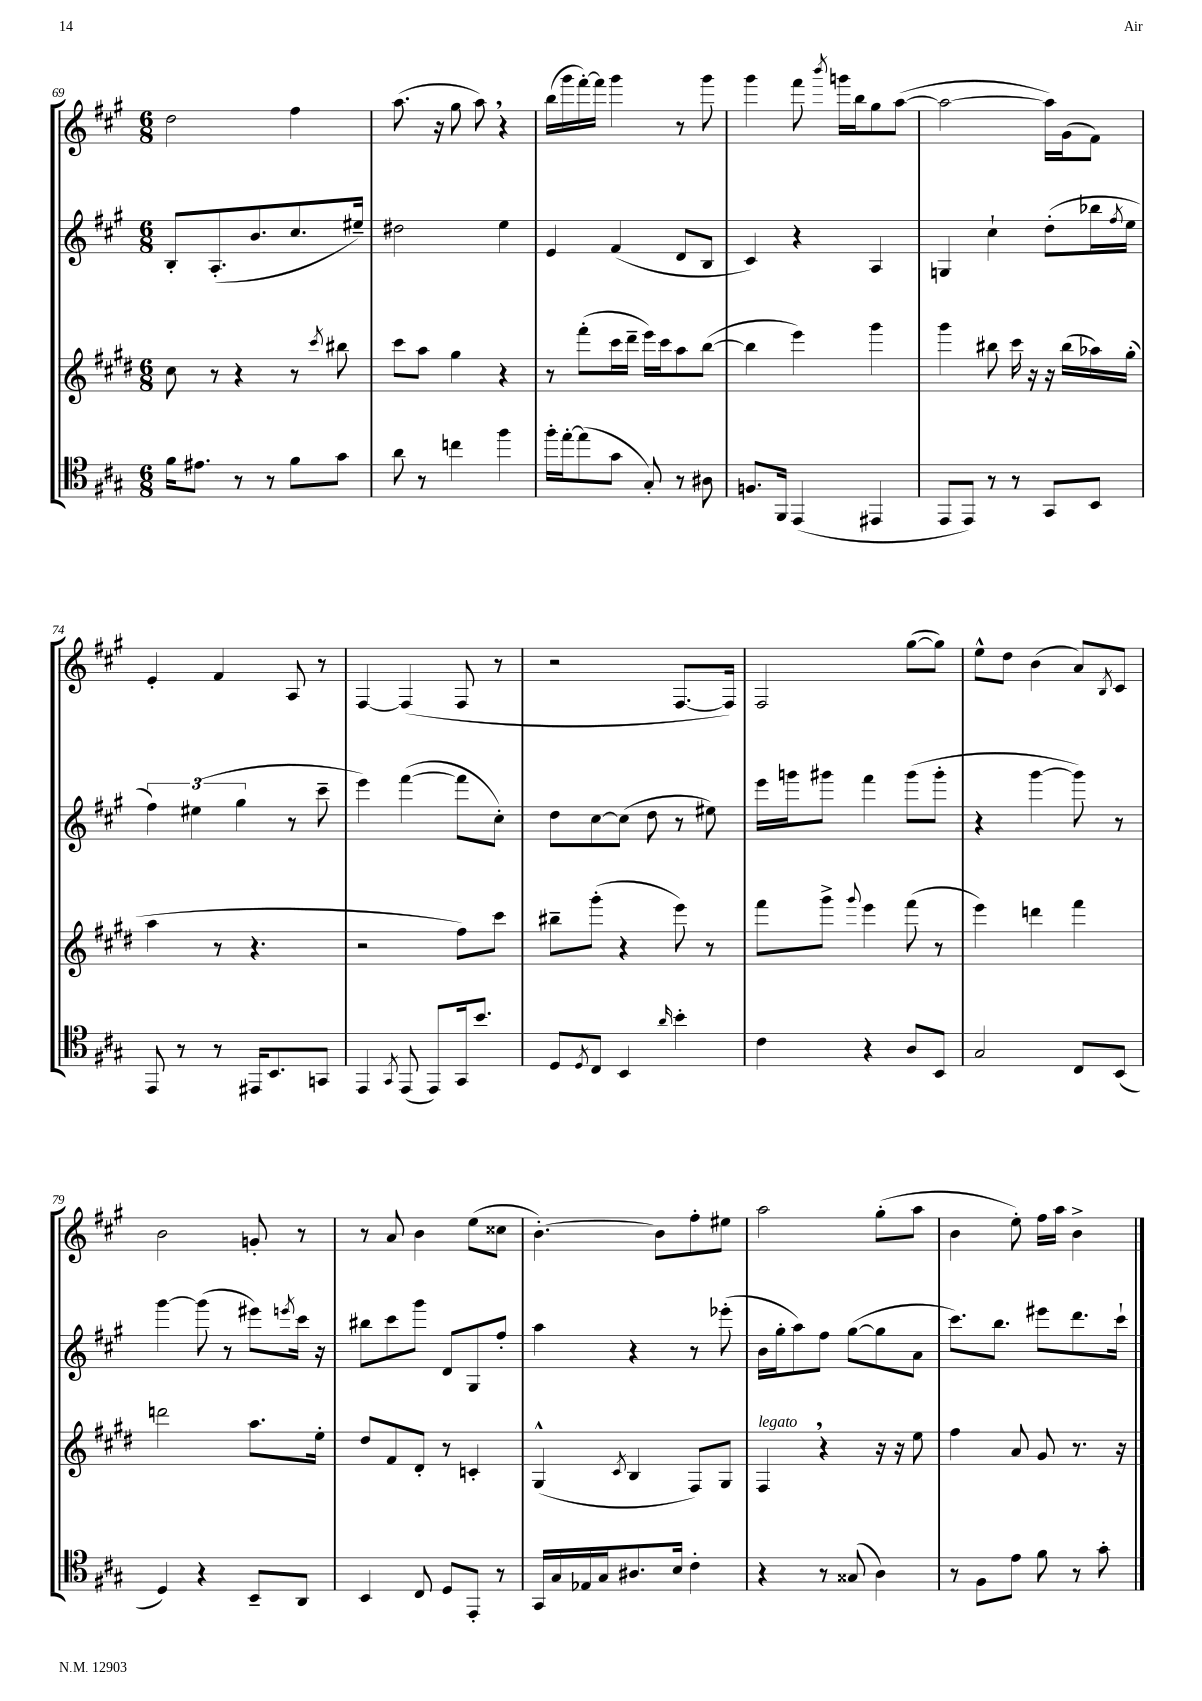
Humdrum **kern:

**kern	**kern	**kern	**kern
*staff4	*staff3	*staff2	*staff1
*clefC4	*clefG2	*clefG2	*clefG2
*k[f#c#g#]	*k[f#c#g#d#]	*k[f#c#g#]	*k[f#c#g#]
*M6/8	*M6/8	*M6/8	*M6/8
16f#	8cc#	8B'	2dd
8.e#	.	.	.
.	8r	(8.A'	.
8r	4r	.	.
.	.	8.b	.
8r	.	.	.
8f#	8r	8.cc#	4ff#
.	8qccc#	.	.
8g#	8bb#	.	.
.	.	16ee#~)	.
=	=	=	=
8a	8ccc#	2dd#	(8.aa
8r	8aa	.	.
.	.	.	16r
4cc	4gg#	.	8gg#
.	.	.	8aa)
4ff#	4r	4ee	4r
=	=	=	=
16ff#'	8r	4e	(16bb
[16ee'	.	.	16ggg#
(8ee]	(8fff#'	.	[16fff#')
.	.	.	16fff#]
8g#	16ccc#	(4f#	4ggg#
.	16ddd#~	.	.
8G#')	16eee)	.	.
.	16ccc#	.	.
8r	8aa	8d	8r
8A#	([8bb	8B	8ggg#
=	=	=	=
8.F	4bb]	4c#)	4ggg#
16FF#	.	.	.
(4EE	4eee)	4r	8fff#
.	.	.	8qbbb
.	.	.	16ggg
.	.	.	16bb
4EE#	4ggg#	4A	8gg#
.	.	.	([8aa
=	=	=	=
8EE	4ggg#	4G	2aa_
8EE)	.	.	.
8r	8bb#	4cc#`	.
8r	16ccc#	.	.
.	16r	.	.
8GG#	16r	(8dd'	16aa])
.	(16bb#	.	(16g#
8BB	16aa-)	16bb-	8f#)
.	.	8qff#	.
.	(16gg#'	16ee	.
=	=	=	=
8EE	4aa	6ff#)	4e'
8r	.	.	.
.	.	(6ee#	.
8r	8r	.	4f#
.	.	6gg#	.
16EE#	4.r	.	.
8.BB	.	.	.
.	.	8r	8A
8GG	.	8ccc#~	8r
=	=	=	=
4EE	2r	4eee)	[4F#
8qGG#	.	.	.
(8EE	.	([4fff#	(4F#]
8EE)	.	.	.
16GG#	8ff#)	8fff#]	8F#
8.b	.	.	.
.	8ccc#	8cc#')	8r
=	=	=	=
8D	8bb#~	8dd	2r
8qD	.	.	.
8C#	(8ggg#'	[8cc#	.
4BB	4r	(8cc#]	.
.	.	8dd	.
16qqa	.	.	.
4b'	8eee)	8r	[8.F#
.	8r	8ee#)	.
.	.	.	16F#])
=	=	=	=
4c#	8fff#	16eee	2F#
.	.	16ggg	.
.	8ggg#^	8ggg#	.
.	8qqggg#	.	.
4r	4eee	4fff#	.
8A	(8fff#	(8ggg#	([8gg#
8BB	8r	8ggg#'	8gg#])
=	=	=	=
2G#	4eee)	4r	8ee^^
.	.	.	8dd
.	4ddd	[4ggg#	(4b
8C#	4fff#	8ggg#])	8a)
.	.	.	8qB
(8BB	.	8r	8c#
=	=	=	=
4D)	2ddd	[4ggg#	2b
4r	.	(8ggg#]	.
.	.	8r	.
8BB~	8.aa	8eee#)	8g'
.	.	8qeee	.
8AA	.	16ccc#	8r
.	16ee'	16r	.
=	=	=	=
4BB	8dd#	8bb#	8r
.	8f#	8ccc#	8a
8C#	8d#'	8ggg#	4b
8D	8r	8d	.
8EE'	4c'	8G#	(8ee
8r	.	8ff#'	8cc##
=	=	=	=
16GG#	(4G#^^	4aa	[4.b')
16G#	.	.	.
16E-	.	.	.
16G#	.	.	.
.	8qc#	.	.
8.A#	4B	4r	.
.	.	.	8b]
16B	.	.	.
4c#'	8F#)	8r	8ff#'
.	8G#	(8eee-'	8ee#
=	=	=	=
4r	4F#	16b	2aa
.	.	16gg#'	.
.	.	8aa)	.
8r	4r	8ff#	.
(8G##	.	([8gg#	.
4A)	16r	8gg#]	(8gg#'
.	16r	.	.
.	8ee	8a	8aa
=	=	=	=
8r	4ff#	8.ccc#)	4b
8F#	.	.	.
.	.	8.bb	.
8e	8a	.	8ee')
8f#	8g#	8eee#	16ff#
.	.	.	16aa
8r	8.r	8.ddd	4b^
8g#'	.	.	.
.	16r	16ccc#`	.
==	==	==	==
*-	*-	*-	*-
